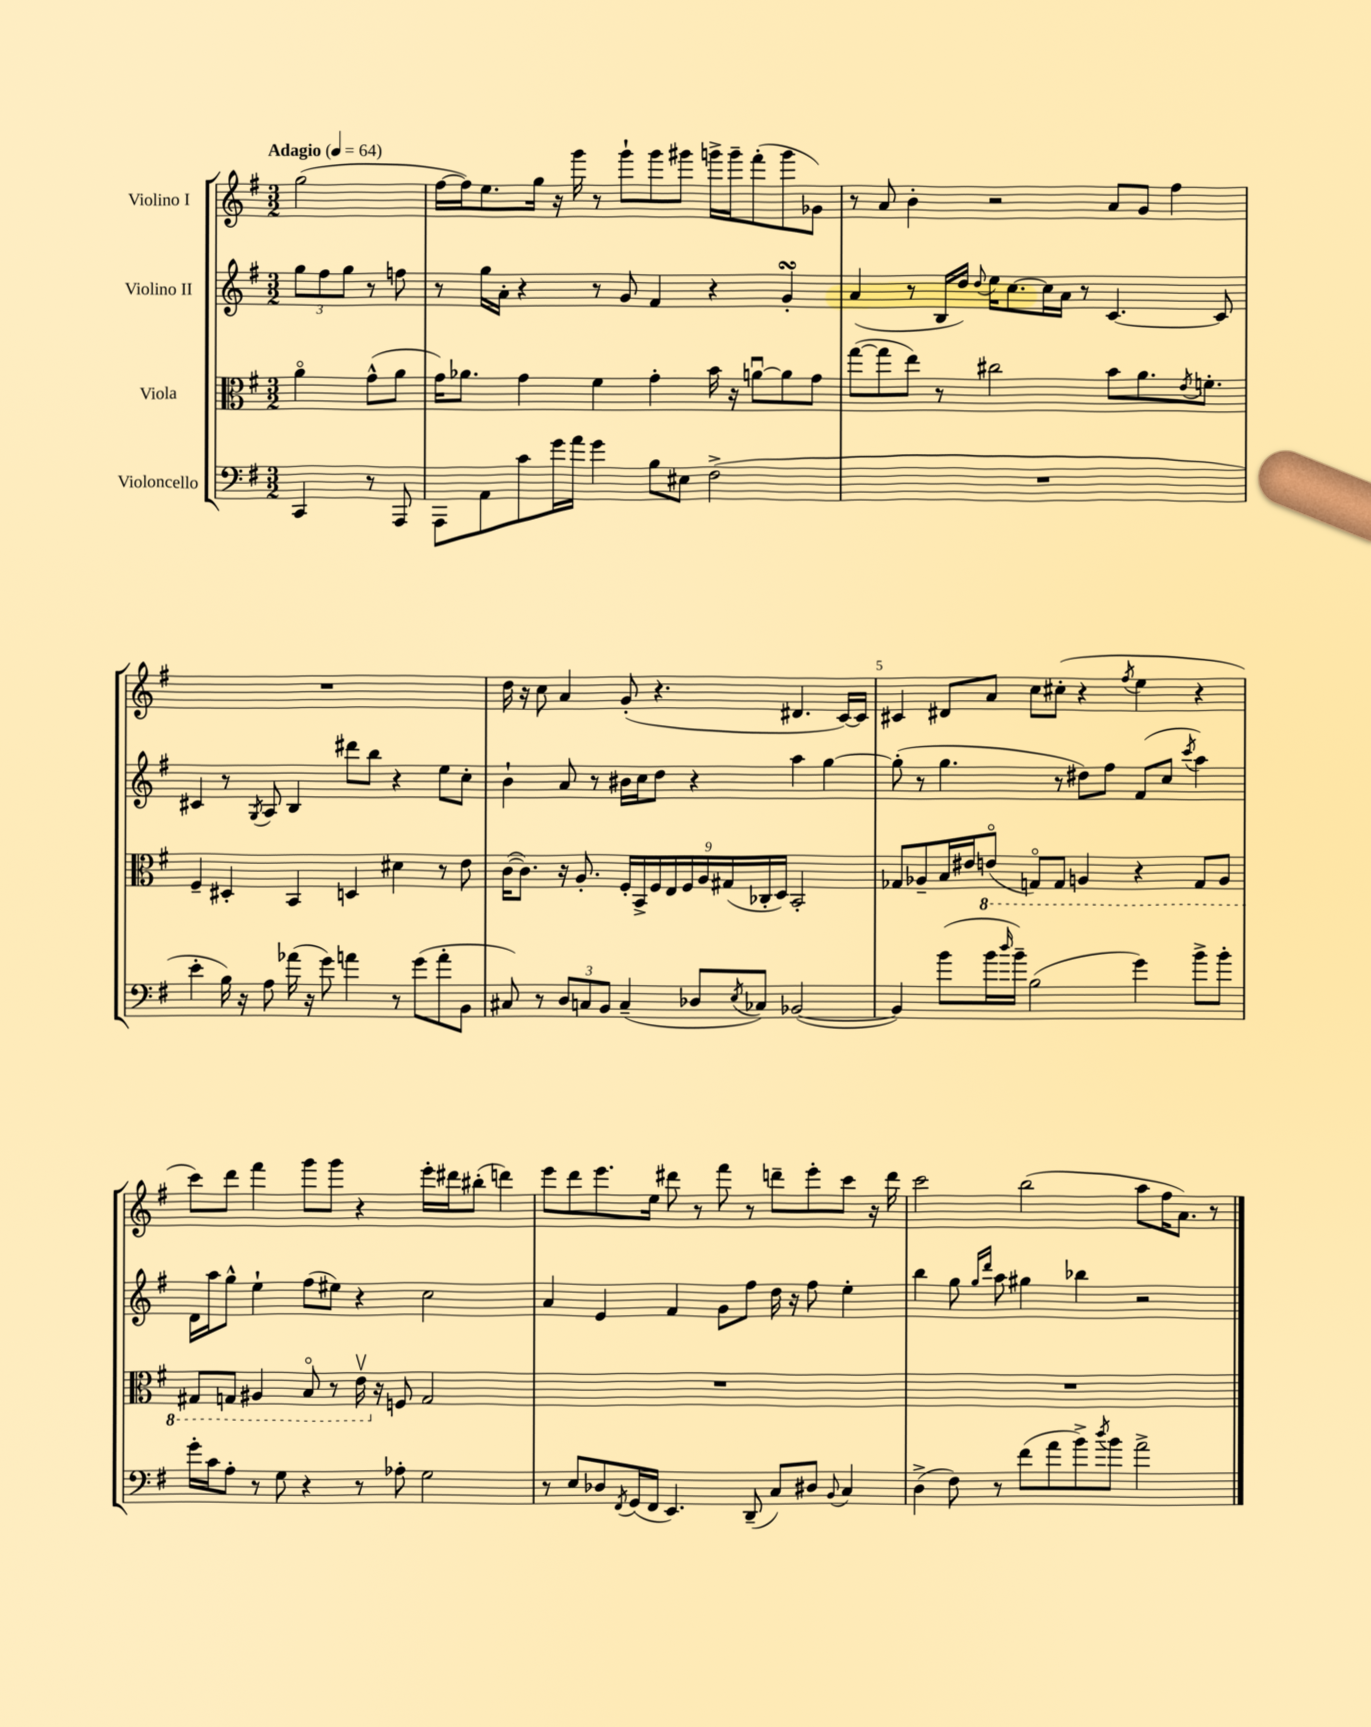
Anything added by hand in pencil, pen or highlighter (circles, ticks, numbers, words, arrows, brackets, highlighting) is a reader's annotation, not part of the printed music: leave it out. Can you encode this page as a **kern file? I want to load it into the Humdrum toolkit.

**kern	**kern	**kern	**kern
*part4	*part3	*part2	*part1
*staff4	*staff3	*staff2	*staff1
*I"Violoncello	*I"Viola	*I"Violino II	*I"Violino I
*clefF4	*clefC3	*clefG2	*clefG2
*k[f#]	*k[f#]	*k[f#]	*k[f#]
*M3/2	*M3/2	*M3/2	*M3/2
*MM64	*MM64	*MM64	*MM64
=	=	=	=
!	!	!	!LO:TX:a:B:t=Adagio
4CC/	4a\	12gg\L	(2gg\
.	.	12ff#\	.
.	.	12gg\J	.
8r	(8g^^\L	8r	.
8AAA/	8a\J	8ffn\	.
=1	=1	=1	=1
8AAA\L	16g\KL)	8r	[16ff#\LL
.	8.a-X\J	.	16ff#\J])
8AA\	.	16gg\LL	8.ee\
.	.	16a'\JJ	.
8c\	4g\	4r	.
.	.	.	16gg\Jk
16g\L	.	.	16r
16a\JJ	.	.	16ggg\
4g\	4f#\	8r	8r
.	.	8g/	8ggg`\L
8B\L	4g'\	4f#/	8ggg\
8E#X\J	.	.	8ggg#X\J
(2F#^\	16b\	4r	16gggn^\LL
.	16r	.	16ggg~\J
.	[8anu\L	.	(8fff#'\
.	8a\]	4gsSSs'/	8ggg\
.	8g\J	.	8g-X\J)
=2	=2	=2	=2
1.r	([8gg\L	(4a/	8r
.	8gg\]	.	8a/
.	8ee\J)	8r	4b'\
.	8r	16B/LL	.
.	.	16dd/JJ)	.
.	.	8qqdd/	.
.	2cc#X\	16ee\KL	2r
.	.	[8.cc\	.
.	.	16cc\L]	.
.	.	16a\JJ	.
.	.	8r	.
.	8b\L	[4.c/	8a/L
.	8.a\	.	8g/J
.	.	.	4ff#\
.	8qe/	.	.
.	8.fn'\J	.	.
.	.	8c/]	.
!!LO:LB:g=z
=3	=3	=3	=3
4e'\	4F#~/	4c#X/	1.r
16B\)	4D#X'/	8r	.
16r	.	.	.
.	.	8qG/	.
8A\	.	8A/	.
(16a-X\	4BB/	4B/	.
16r	.	.	.
8g\)	.	.	.
4an\	4Dn/	8ddd#X\L	.
.	.	8bb\J	.
8r	4d#X\	4r	.
(8g\L	.	.	.
8a'\	8r	8ee\L	.
8BB\J	8e\	8cc'\J	.
=4	=4	=4	=4
8C#X/)	([16c\KL	4b`\	16dd\
.	8.c\J])	.	16r
8r	.	.	8cc\
12D/L	16r	8a/	4a/
.	8.A'/	.	.
12Cn/	.	.	.
.	.	8r	.
12BB/J	.	.	.
(4C~/	18F#'/LL	16b#X\LL	(8g'/
.	18BB^/	.	.
.	.	16cc\J	.
.	18F#/	.	.
.	.	8dd\J	4.r
.	18E/	.	.
.	18F#/	.	.
8D-X/L	.	4r	.
.	18A/	.	.
.	(18G#X/	.	.
8qE/	.	.	.
8C-X/J)	.	.	.
.	18C-X'/	.	.
.	18D/JJ)	.	.
([2BB-X/	2BB'/	4aa\	4.d#X/
.	.	[4gg\	.
.	.	.	[16c/LL)
.	.	.	16c/JJ]
=5	=5	=5	=5
4BB-/])	8G-X/L	(8gg'\]	4c#X/
.	8A-X~/	8r	.
(8b\L	16B/L	4.gg\	8d#X/L
.	16e#X/J	.	.
*	*8ba	*	*
16b\L	(8En/J	.	8a/J
16qqdd/	.	.	.
16b~\JJ)	.	.	.
(2B\	8GGn/L)	.	8cc\L
.	8GG/J	8r	(8cc#X'\J
.	4AAn/	8dd#X\L)	4r
.	.	8ff#\J	.
.	.	.	8qff#/
4g\)	4r	(8f#/L	4ee\
.	.	8cc/J	.
.	.	8qccc/	.
8b^\L	8GG/L	4aa\)	4r
8b'\J	8AA/J	.	.
!!LO:LB:g=z
=6	=6	=6	=6
16g'\LL	8GG#X/L	16d\LL	8ccc\L)
16c\J	.	16aa\J	.
8A'\J	8GGn/J	8gg^^\J	8ddd\J
8r	4AA#X/	4ee`\	4fff#\
8G\	.	.	.
4r	8BB/	(8ff#\L	8ggg\L
.	8r	8ee#X\J)	8ggg\J
8r	16Ev\	4r	4r
*	*X8ba	*	*
.	16r	.	.
8A-X'\	8Fn/	.	.
2G\	2G/	2cc\	16eee'\LL
.	.	.	16ddd#X\J
.	.	.	(8bb#X'\J
.	.	.	4dddn\)
=7	=7	=7	=7
8r	1.r	4a/	8eee\L
8E/L	.	.	8ddd\
8D-X/	.	4e/	8.eee\
8qFF#/	.	.	.
(16GG/L	.	.	.
16FF#/JJ	.	.	16ee\Jk
4.EE/)	.	4f#/	8ddd#X\
.	.	.	8r
.	.	8g\L	8fff#\
(8DD~/	.	8ff#\J	8r
8C/L)	.	16dd\	8dddn~\L
.	.	16r	.
8D#X/J	.	8ff#\	8eee'\
8qqBB/	.	.	.
4C/	.	4ee'\	8ccc\J
.	.	.	16r
.	.	.	16ddd\
=8	=8	=8	=8
(4D^\	1.r	4bb\	2ccc\
8F#\)	.	8gg\	.
.	.	16qqgg/LL	.
.	.	16qqddd/JJ	.
8r	.	8aa\	.
(8f#\L	.	4gg#X\	(2bb\
8a\	.	.	.
8b^\)	.	4bb-X\	.
8qdd/	.	.	.
8b\J	.	.	.
2a^\	.	2r	8aa\L
.	.	.	16ff#\K
.	.	.	8.a\J)
.	.	.	8r
==	==	==	==
*-	*-	*-	*-
